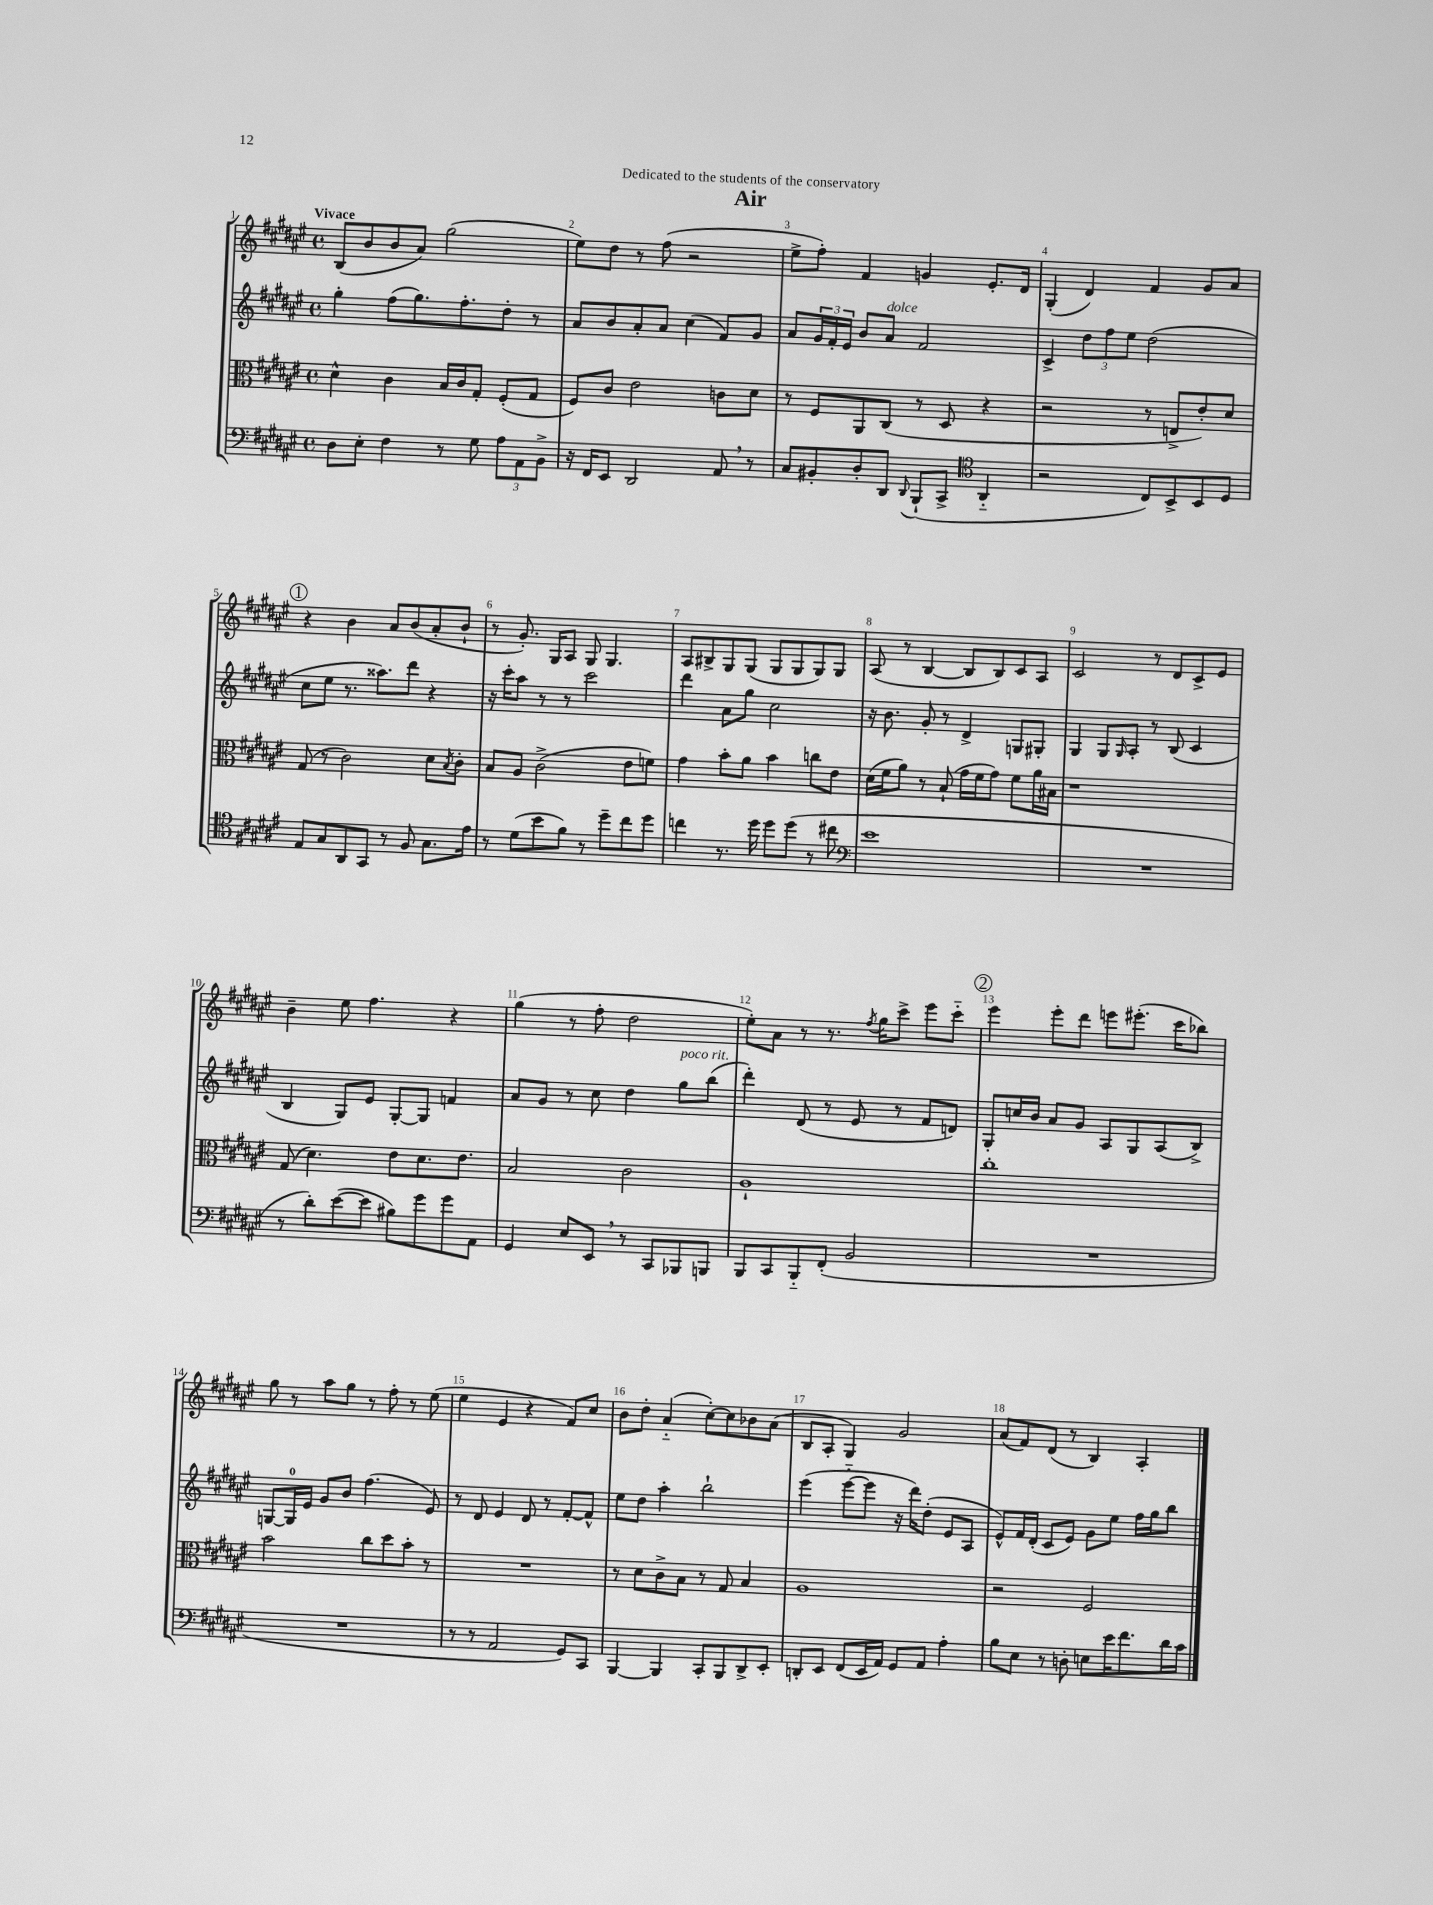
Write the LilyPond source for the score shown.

\header { title = "Air" dedication = "Dedicated to the students of the conservatory" }
<<
\new StaffGroup <<
\new Staff = "s0" {
    \clef treble \key fis \major \defaultTimeSignature \time 4/4 \tempo "Vivace"
    b8( b'8 b'8 ais'8) gis''2( |
    eis''8) dis''8 r8 fis''8( r2 |
    eis''8-> fis''8-.) fis'4 g'4 eis'8.-. dis'16 |
    gis4-.( dis'4) fis'4 gis'8 ais'8 |
    \mark \markup { \circle "1" } r4 b'4 ais'8 b'8( ais'8-. b'8-! |
    r8 gis'8.-.) gis16 ais8 gis8 gis4. |
    ais8 bis8-> gis8 gis8( gis8 gis8 gis8) gis8 |
    ais8( r8 b4~ b8 b8) cis'8 ais8 |
    cis'2 r8 dis'8 cis'8-> eis'8 |
    b'4-- eis''8 fis''4. r4 |
    gis''4( r8 fis''8-. dis''2 |
    eis''8-.) ais'8 r8 r8. \acciaccatura { fis''8 } gis''16 cis'''8-> eis'''8 cis'''8-_ |
    \mark \markup { \circle "2" } eis'''4 eis'''8-. dis'''8 e'''8 eis'''8.-.( cis'''16 bes''8) |
    gis''8 r8 ais''8 gis''8 r8 fis''8-. r8 eis''8( |
    eis''4 eis'4 r4 fis'8) cis''8 |
    b'8 dis''8-. ais'4-_( cis''8~-.) cis''8 bes'8 ais'8( |
    b8 ais8-. gis4) gis'2 |
    ais'8( fis'8) dis'8( r8 b4) ais4-. \bar "|." |
}
\new Staff = "s1" {
    \clef treble \key fis \major \defaultTimeSignature \time 4/4
    gis''4-. fis''8( gis''8.) fis''8.-. dis''8-. r8 |
    ais'8 b'8 ais'8-. ais'8 cis''4( fis'8) gis'8 |
    ais'8 \tuplet 3/2 { gis'16 fis'16-. eis'16 } b'8 ais'8^\markup { \italic "dolce" } fis'2 |
    cis'4-> \tuplet 3/2 { dis''8 fis''8 eis''8 } dis''2( |
    \mark \markup { \circle "1" } cis''8 eis''8 r8. aisis''8.) dis'''8 r4 |
    r16 cis'''16-. ais''8 r8 r8 cis'''2 |
    dis'''4 ais'8 gis''8 cis''2 |
    r16 b'8. gis'8-. r8 dis'4-> g8 gis8-. |
    gis4 gis8 \grace { gis16 } ais8-. r8 b8( cis'4 |
    b4 gis8) eis'8 gis8~-. gis8 f'4 |
    ais'8 gis'8 r8 cis''8 dis''4 gis''8^\markup { \italic "poco rit." } b''8( |
    dis'''4-.) dis'8( r8 eis'8 r8 fis'8 d'8) |
    \mark \markup { \circle "2" } gis8-. c''16 b'16 ais'8 gis'8 ais8 gis8 ais8( b8->) |
    g8~ g16-0 eis'16 gis'8 b'8 fis''4.( eis'8) |
    r8 dis'8 eis'4 dis'8 r8 fis'8~-. fis'8-^ |
    eis''8 dis''8 ais''4-. b''2-! |
    eis'''4( eis'''8~-_ eis'''8 r16 dis'''16) dis''8-.( eis'8 ais8 |
    eis'8-^) fis'16 dis'16-.( cis'8 eis'8) gis'8 eis''8 fis''16 gis''16 b''8 \bar "|." |
}
\new Staff = "s2" {
    \clef alto \key fis \major \defaultTimeSignature \time 4/4
    dis'4-^ cis'4 b16 cis'16 gis8-. fis8-.( gis8 |
    fis8) cis'8 eis'2 c'8 dis'8 |
    r8 fis8 ais,8 cis8( r8 dis8 r4 |
    r2 r8 e8-> eis'8-.) dis'8 |
    \mark \markup { \circle "1" } gis8( r8 cis'2) dis'8 \acciaccatura { b8 } cis'8-. |
    b8 ais8 cis'2->( eis'8 f'8) |
    gis'4 b'8-. ais'8 b'4 c''8 eis'8 |
    dis'16( fis'16 ais'8) r8 b8-!( gis'16 fis'16 gis'8) fis'8 ais'16 bis16 |
    r1 |
    gis8( dis'4.) eis'8 dis'8. eis'8. |
    b2 cis'2 |
    ais1-! |
    \mark \markup { \circle "2" } cis''1-. |
    b'2 cis''8 dis''8 b'8-. r8 |
    R1 |
    r8 dis'8 cis'8-> b8 r8 gis8 b4 |
    ais1 |
    r2 fis2 \bar "|." |
}
\new Staff = "s3" {
    \clef bass \key fis \major \defaultTimeSignature \time 4/4
    dis8 eis8-. fis4 r8 gis8 \tuplet 3/2 { ais8 ais,8 b,8-> } |
    r16 fis,16 eis,8 dis,2 ais,8 \breathe r8 |
    cis8 bis,8-. dis8-. dis,8 \appoggiatura { dis,8 } b,,8-!( cis,8-> \clef tenor ais,4-_ |
    r2 cis8) b,8-> b,8 dis8 |
    \mark \markup { \circle "1" } eis8 gis8 ais,8 gis,8 r8 fis8 gis8. eis'16 |
    r8 dis'8( b'8 fis'8) r8 dis''8-- cis''8 dis''8 |
    c''4 r8. dis''16 dis''8 dis''8( r8 cis''8 |
    \clef bass eis'1 |
    R1 |
    r8 dis'8-.) eis'8~( eis'8 bis8) gis'8 gis'8 ais,8 |
    gis,4 eis8 eis,8 \breathe r8 cis,8 bes,,8 b,,8 |
    b,,8 cis,8 b,,8-_ fis,8-.( b,2 |
    \mark \markup { \circle "2" } R1 |
    R1 |
    r8 r8 ais,2 gis,8) cis,8 |
    b,,4~ b,,4 cis,8-. b,,8 dis,8-> eis,8-. |
    d,8-. eis,8 fis,8( eis,16 ais,16) gis,8 ais,8 ais4-. |
    b8 eis8 r8 d8-. e8 eis'16 fis'8. dis'16 cis'16 \bar "|." |
}
>>
>>
\layout { \context { \Score \override BarNumber.break-visibility = ##(#f #t #t) barNumberVisibility = #all-bar-numbers-visible } }
